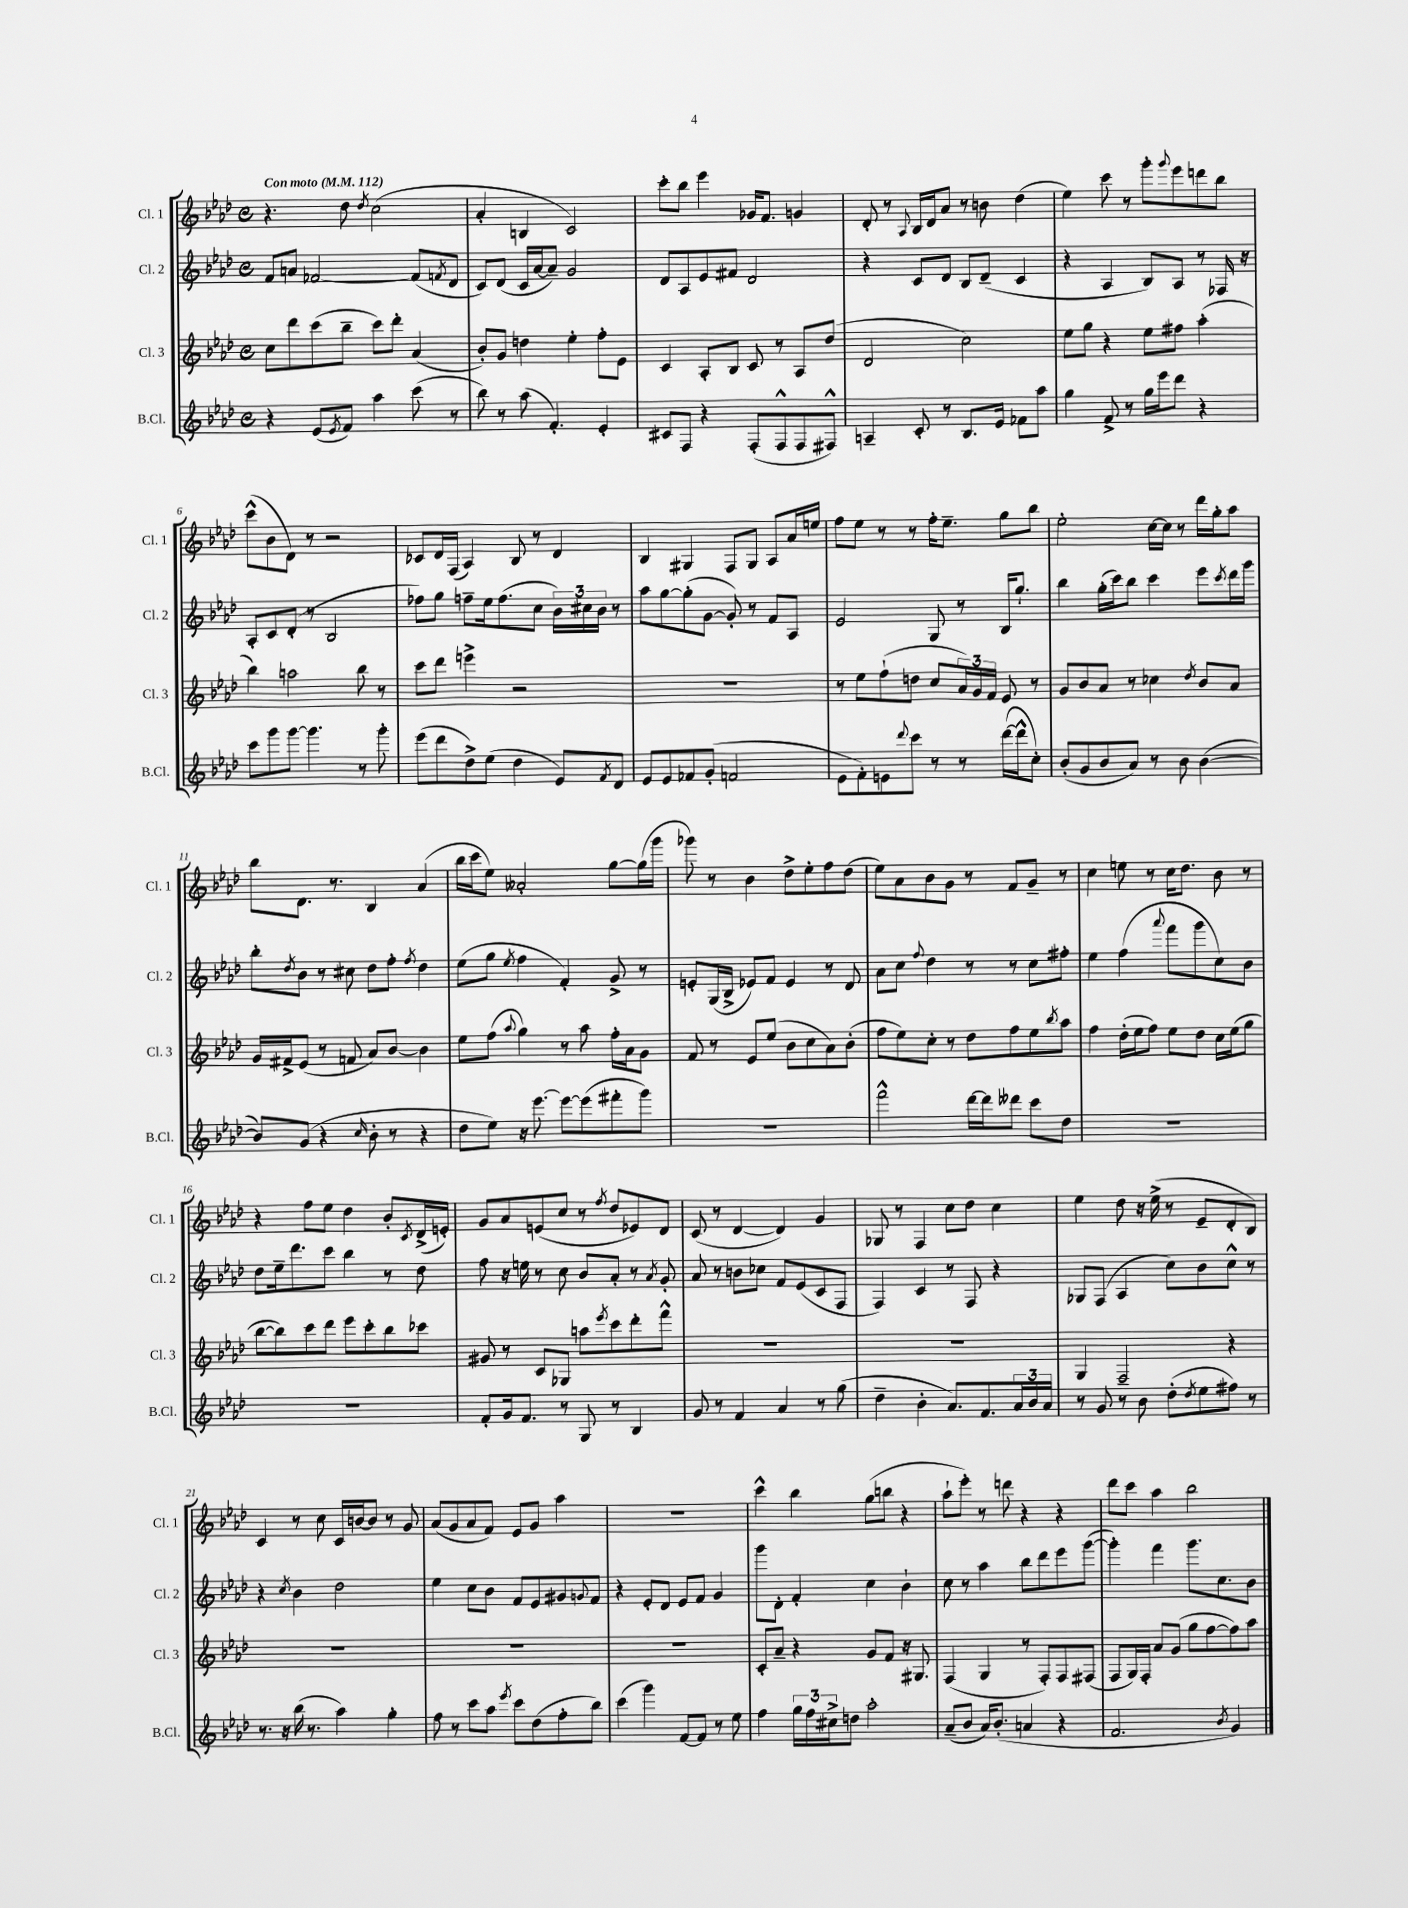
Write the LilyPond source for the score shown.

<<
\new StaffGroup <<
\new Staff = "s0" \with { instrumentName = "Cl. 1" shortInstrumentName = "Cl. 1" } {
    \clef treble \key aes \major \defaultTimeSignature \time 4/4 \tempo "Con moto" 4 = 112
    r4. des''8 \acciaccatura { des''8 } c''2( |
    aes'4-. b4 c'2) |
    c'''8-. bes''8 ees'''4 ges'16 f'8. g'4 |
    des'8-. r8 \appoggiatura { aes8 } bes16 des'16 aes'8 r8 b'8 des''4( |
    ees''4) c'''8 r8 g'''8-. \appoggiatura { g'''8 } ees'''8 d'''8 bes''8 |
    c'''8-^( bes'8 des'8) r8 r2 |
    ces'8 des'16 f16( aes4) bes8 r8 des'4 |
    bes4 gis4 f8 gis8 aes8 aes'16 e''16 |
    f''8 ees''8 r8 r8 f''16-. ees''8.-- g''8 bes''8 |
    ees''2-. c''16~ c''16 r8 des'''16 g''16-. aes''8 |
    bes''8 des'8. r8. bes4 aes'4( |
    bes''16 c'''16 ees''8) aeses'2-. g''8~ g''16( g'''16 |
    ges'''8) r8 bes'4 des''8-> ees''8-. f''8 des''8( |
    ees''8) aes'8 bes'8 g'8 r8 f'8 g'8-- r8 |
    c''4 e''8 r8 c''16 des''8. bes'8 r8 |
    r4 f''8 ees''8 des''4 bes'8-. \acciaccatura { c'8 } des'16->( e'16-.) |
    g'8 aes'8 e'8( c''8 r8 \acciaccatura { f''8 } des''8 ees'8) des'8 |
    c'8( r8 des'4~ des'4) g'4 |
    ges8 r8 f4 c''8 des''8 c''4 |
    ees''4 des''8 r16 ees''16->( r8 ees'8-- des'8-. bes8) |
    c'4 r8 c''8 c'16 b'16~ b'8 r8 g'8 |
    aes'8( g'8 aes'8 f'8) ees'8 g'8 aes''4 |
    R1 |
    c'''4-^ bes''4 g''8( b''8 r4 |
    aes''8-! ees'''8-.) r8 d'''8 r4 r4 |
    des'''8 c'''8 aes''4 bes''2 \bar "|." |
}
\new Staff = "s1" \with { instrumentName = "Cl. 2" shortInstrumentName = "Cl. 2" } {
    \clef treble \key aes \major \defaultTimeSignature \time 4/4
    f'8 a'8 fes'2~ fes'8( \acciaccatura { f'8 } des'8 |
    c'8) des'8( c'16 aes'16~ aes'8--) g'2 |
    des'8 aes8 ees'8 fis'8 des'2 |
    r4 c'8 des'8 bes8 des'8--( c'4 |
    r4 aes4 bes8) aes8 r8 fes16 r16 |
    aes8-. c'8 des'8-.( r8 bes2 |
    fes''8) g''8 f''8-- ees''16 f''8.( c''8 \tuplet 3/2 { bes'16) cis''16 bes'16 } r8 |
    aes''8 g''8~ g''8-.( g'8~ g'8-.) r8 f'8 aes8 |
    ees'2 g8 r8 bes16 g''8.-! |
    bes''4 g''16-.( c'''16) bes''8 c'''4 ees'''8 \acciaccatura { c'''8 } des'''16 g'''16 |
    bes''8-. \acciaccatura { des''8 } bes'8 r8 cis''8 des''8 f''8-. \acciaccatura { f''8 } des''4 |
    ees''8( g''8 \acciaccatura { ees''8 } f''4 f'4-.) g'8-> r8 |
    e'8-. g16( bes16-> ees'8) f'8 ees'4 r8 des'8 |
    aes'8 c''8 \appoggiatura { f''8 } des''4 r8 r8 c''8 fis''8-. |
    ees''4 f''4( \appoggiatura { aes'''8 } f'''8 g'''8 c''8) bes'8 |
    des''8 ees''16-- des'''8. c'''8 bes''4 r8 des''8 |
    f''8 r16 e''16 r8 c''8 bes'8 aes'8-. r8 \acciaccatura { aes'8 } g'8-. |
    aes'8 r8 b'8 ces''8 f'8 ees'8( c'8 f8 |
    f4) c'4 r8 f8 r4 |
    ges8 f8( aes4 c''8) bes'8 c''8-^ r8 |
    r4 \acciaccatura { c''8 } bes'4 des''2 |
    ees''4 c''8 bes'8 f'8 ees'8 gis'8 \appoggiatura { g'8 } f'8 |
    r4 ees'8-. des'8 ees'8 f'8 g'4 |
    g'''8 des'8-. f'4-. c''4 bes'4-! |
    c''8 r8 aes''4 bes''8 des'''8 ees'''8 g'''8~( |
    g'''4-.) f'''4 g'''8. c''8. bes'8 \bar "|." |
}
\new Staff = "s2" \with { instrumentName = "Cl. 3" shortInstrumentName = "Cl. 3" } {
    \clef treble \key aes \major \defaultTimeSignature \time 4/4
    c''8 des'''8 c'''8( bes''8-- c'''8) des'''8-. aes'4( |
    bes'8-.) g'8 d''4 ees''4-. f''8-. ees'8 |
    c'4 aes8-. bes8 c'8 r8 aes8 des''8( |
    des'2 c''2) |
    ees''8 g''8 r4 ees''8 fis''8 aes''4-.( |
    bes''4) a''2 bes''8 r8 |
    c'''8 des'''8 e'''4-> r2 |
    R1 |
    r8 ees''8 f''8-!( d''8 c''8 \tuplet 3/2 { aes'16) g'16 f'16 } ees'8 r8 |
    g'8 bes'8 aes'8 r8 ces''4 \acciaccatura { des''8 } bes'8 aes'8 |
    g'16 fis'16-> ees'8( r8 f'8 aes'8) bes'8~ bes'4 |
    ees''8 f''8( \appoggiatura { aes''8 } g''4) r8 aes''8 f''16-. aes'16 g'8 |
    f'8 r8 ees'8 ees''8( bes'8 c''8 aes'8) bes'8-.( |
    f''8 ees''8) c''8-. r8 des''8 f''8 ees''8 \acciaccatura { bes''8 } aes''8 |
    f''4 des''16-.( ees''16 f''8) ees''8 des''8 c''16 ees''16( g''8 |
    bes''8~ bes''8) c'''8 des'''8 ees'''8 c'''8-. bes''8 ces'''8 |
    gis'8 r8 c'8 ges8 a''8 \acciaccatura { ees'''8 } c'''8 des'''8-. f'''8-^ |
    R1 |
    R1 |
    g4 f2-- r4 |
    R1 |
    R1 |
    R1 |
    c'8-. aes'8-- r4 g'8 f'8 r16 gis8. |
    f4( g4 r8 f8-.) f8 fis8( |
    f8 g16) f16-. aes'8 g'8( g''8 f''8~ f''8) aes''8 \bar "|." |
}
\new Staff = "s3" \with { instrumentName = "B.Cl." shortInstrumentName = "B.Cl." } {
    \clef treble \key aes \major \defaultTimeSignature \time 4/4
    r4 ees'8( \acciaccatura { ees'8 } f'8) aes''4 c'''8( r8 |
    bes''8) r8 aes''8( f'4.-.) ees'4-. |
    cis'8 f8 r4 f8-.( f8-^ f8 fis8-^) |
    a4-- c'8-. r8 bes8. ees'16 fes'8 aes''8 |
    g''4 f'8-> r8 g''16 ees'''16 des'''8 r4 |
    c'''8 g'''8 g'''8~ g'''4. r8 g'''8-. |
    ees'''8( des'''8 des''8->) ees''8( des''4 ees'8) \acciaccatura { f'8 } des'8 |
    ees'8 ees'8 fes'8 g'8-.( f'2 |
    ees'8 f'8-.) e'8 \appoggiatura { des'''8 } c'''8 r8 r8 des'''16~( des'''16-^ c''8-.) |
    bes'8-.( g'8 bes'8 aes'8) r8 bes'8 bes'4~( |
    bes'8) g'8( r4 \grace { c''16 } bes'8-. r8 r4 |
    des''8 ees''8) r16 ees'''8.~ ees'''8~ ees'''8( fis'''8-. g'''8) |
    R1 |
    f'''2-^ des'''16~ des'''16 deses'''8 c'''8 des''8 |
    R1 |
    R1 |
    f'8-. g'16 f'8. r8 g8 r8 bes4 |
    g'8 r8 f'4 aes'4 r8 g''8( |
    des''4-- bes'4-. aes'8.) f'8. \tuplet 3/2 { aes'16 bes'16 aes'16 } |
    r8 g'8 r8 bes'8 des''8-.( \acciaccatura { des''8 } ees''8 fis''8) r8 |
    r8. r16 bes''16( r8. aes''4) g''4-. |
    f''8 r8 c'''8 aes''8 \acciaccatura { ees'''8 } c'''8 des''8( f''8-. bes''8) |
    c'''4( g'''4) f'8~ f'8 r8 ees''8 |
    f''4 \tuplet 3/2 { g''16 f''16 cis''16-> } d''8 aes''2-. |
    aes'8--( bes'8 aes'16) bes'8.-.( a'4 r4 |
    f'2. \acciaccatura { bes'8 } g'4) \bar "|." |
}
>>
>>
